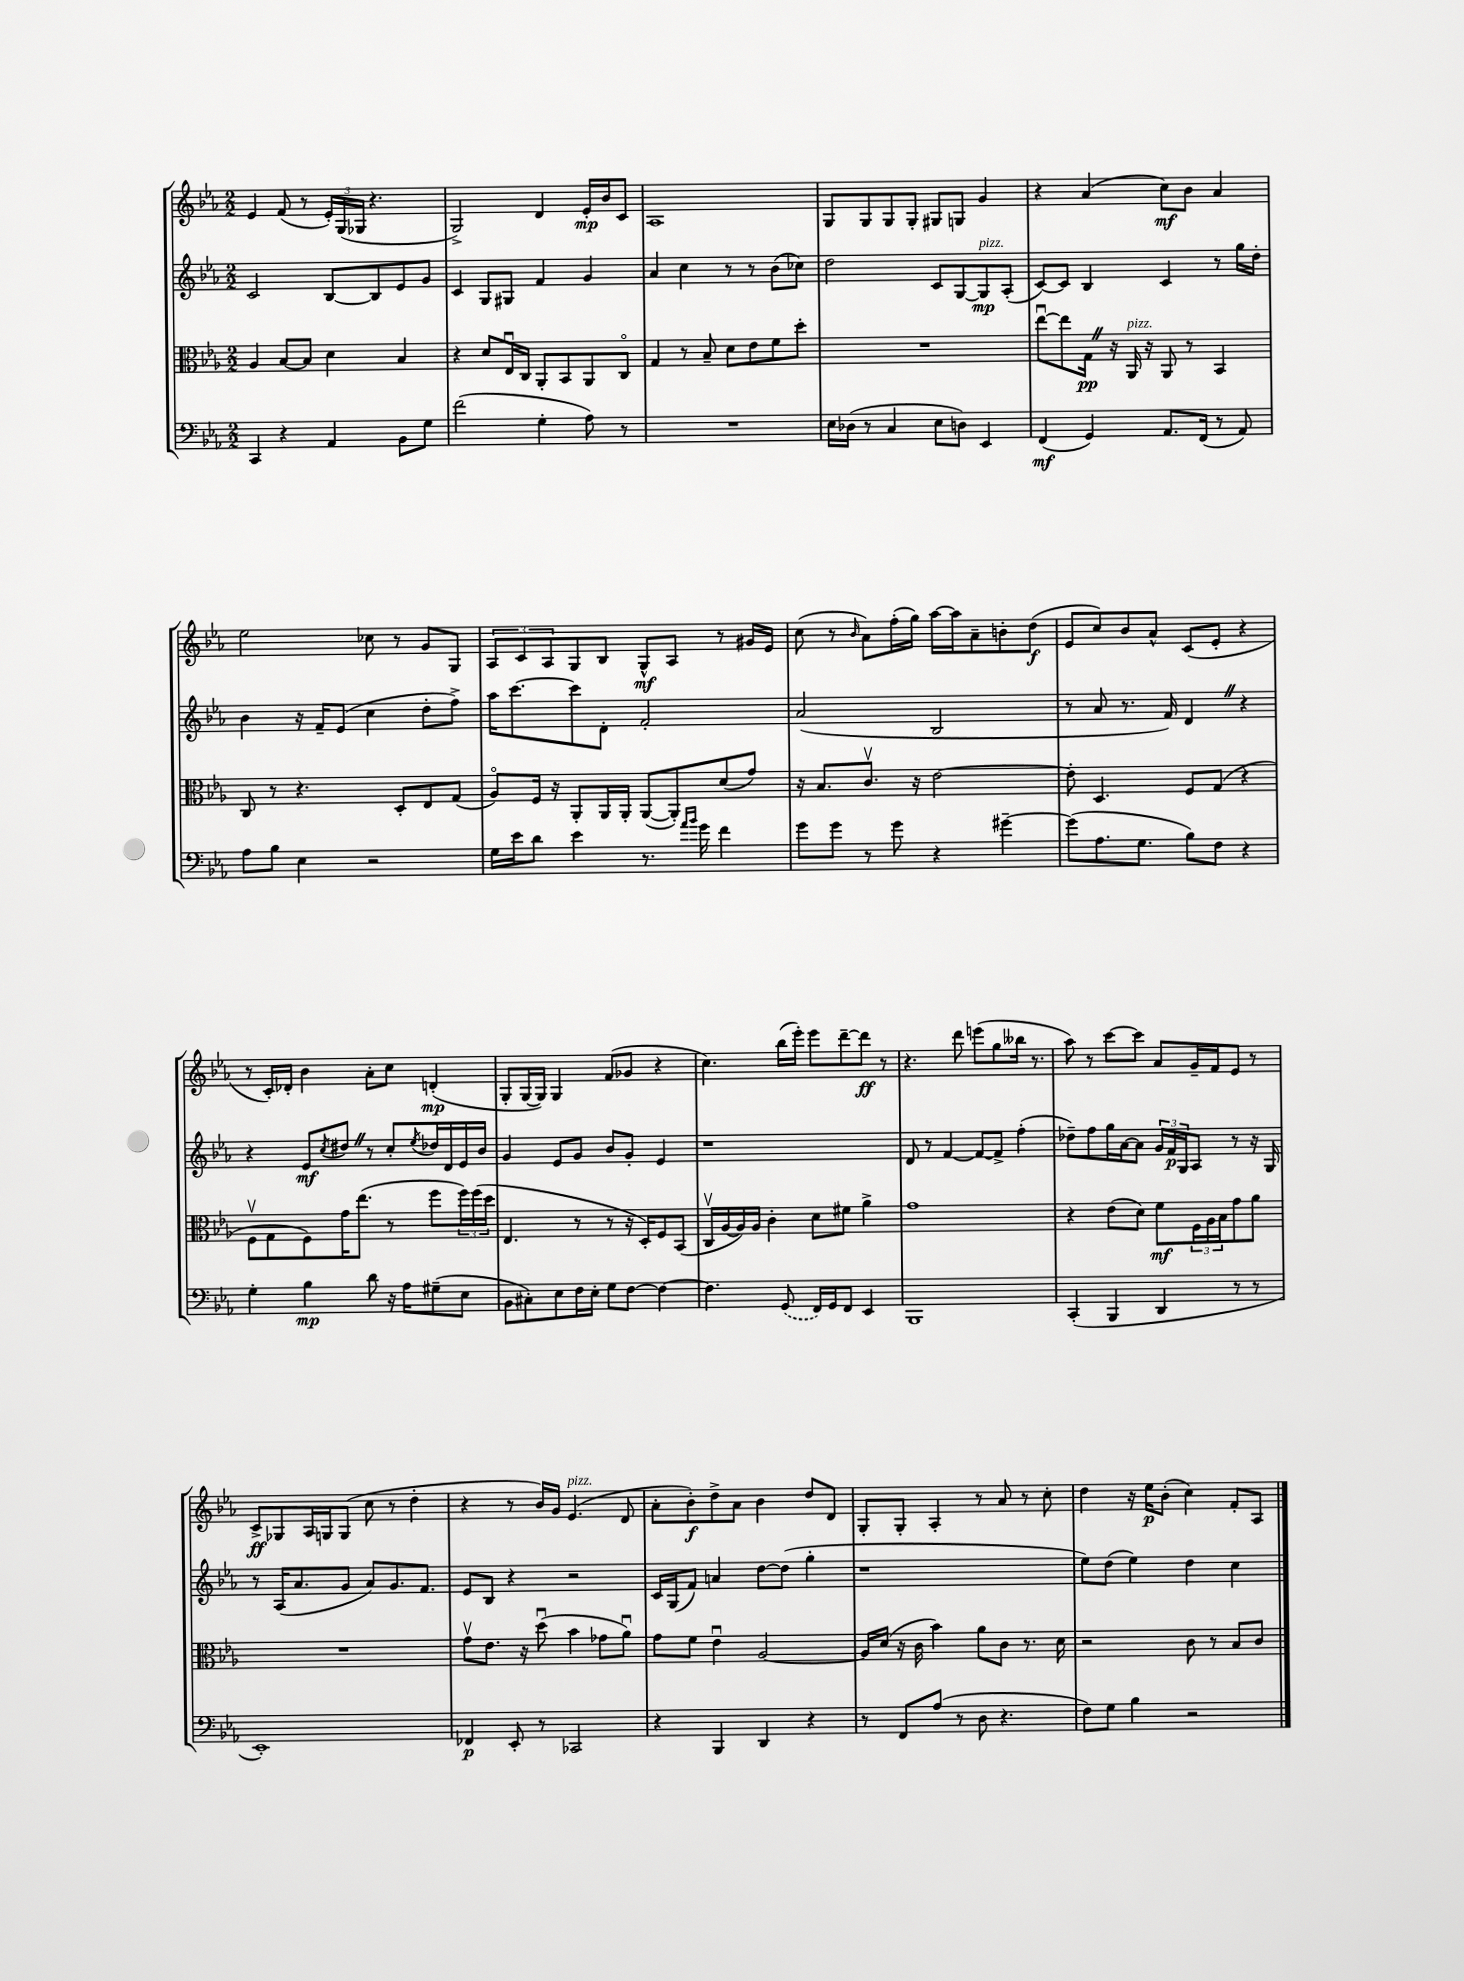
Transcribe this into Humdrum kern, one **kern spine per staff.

**kern	**kern	**kern	**kern
*staff4	*staff3	*staff2	*staff1
*clefF4	*clefC3	*clefG2	*clefG2
*k[b-e-a-]	*k[b-e-a-]	*k[b-e-a-]	*k[b-e-a-]
*M2/2	*M2/2	*M2/2	*M2/2
4CC	4A-	2c	4e-
4r	[8B-	.	(8f
.	8B-]	.	8r
4AA-	4d	[8B-	24e-')
.	.	.	(24G
.	.	.	24G-
.	.	8B-]	4.r
8BB-	4B-	8e-	.
8G	.	8g	.
=	=	=	=
(2f	4r	4c	2G^)
.	8d	8G	.
.	16E-u	8G#	.
.	16C	.	.
4G'	8AA-'	4f	4d
.	8BB-	.	.
8A-)	8AA-	4g	16e-'
.	.	.	16b-
8r	8Co	.	8c
=	=	=	=
1r	4G	4a-	1A-
.	8r	4cc	.
.	8B-~	.	.
.	8d	8r	.
.	8e-	8r	.
.	8f	(8b-	.
.	8dd'	8cc-)	.
=	=	=	=
16E-	1r	2dd	8G
(16D-	.	.	.
8r	.	.	8G
4C	.	.	8G
.	.	.	8G'
8E-	.	8c	8G#
8D)	.	[8G	8G
4EE-	.	8G]	4g
.	.	(8A-'	.
=	=	=	=
(4FF	[8ee-u	[8c)	4r
.	8ee-]	8c]	.
4GG)	16G	4B-	(4a-
.	16r	.	.
.	16AA-	.	.
.	16r	.	.
8.AA-	8AA-	4c	8cc)
.	8r	.	8b-
(16FF	.	.	.
8r	4BB-	8r	4a-
8AA-)	.	16gg	.
.	.	16dd'	.
=	=	=	=
8A-	8C	4b-	2ee-
8B-	8r	.	.
4E-	4.r	16r	.
.	.	16f~	.
.	.	(8e-	.
2r	.	4cc	8cc-
.	8D'	.	8r
.	8E-	8dd'	8g
.	(8G	8ff^)	8G
=	=	=	=
16G	8A-o)	16aa-	12A-
16e-	.	[8.ccc	.
.	.	.	12c
8d	16F	.	.
.	.	.	12A-
.	16r	.	.
4e-	8AA-'	8ccc]	8G
.	16AA-	8d'	8B-
.	16AA-'	.	.
8.r	([8AA-	2f'	8G^^
.	8AA-'])	.	8A-
16qqa-	.	.	.
16qqb-	.	.	.
16g	.	.	.
4f	(8d	.	8r
.	8g)	.	16g#
.	.	.	16e-
=	=	=	=
8g	16r	(2a-	(8cc
.	8.B-	.	.
8g	.	.	8r
.	.	.	16qqb-
8r	8.cv	.	8a-)
8g	.	.	(16ff'
.	16r	.	16gg)
4r	[2e-	2B-	[16aa-
.	.	.	16aa-]
.	.	.	8a-~
[4g#~	.	.	8b'
.	.	.	(8dd
=	=	=	=
(8g#]	8e-']	8r	8e-
8.A-	4.D	8a-	8cc)
.	.	8.r	8b-
8.G	.	.	.
.	.	.	8a-^^
.	.	16f)	.
8B-)	8F	4d	(8c
8F	(8G	.	8e-'
4r	4r	4r	4r
=	=	=	=
4G'	8Fv	4r	8r
.	8G	.	16c')
.	.	.	16d-'
4B-	8F)	8e-	4b-
.	.	8qcc	.
.	16g	8dd#	.
.	(8.ee-	.	.
8d	.	8r	8a-'
16r	8r	8cc'	8cc
16A-	.	.	.
.	.	8qee-	.
(8G#~	8ff	16dd-	(4d'
.	.	16d	.
8E-	24ff)	16e-	.
.	(24ff	.	.
.	.	16b-	.
.	24dd	.	.
=	=	=	=
8BB-	4.E-	4g	8G'
8C#')	.	.	[16G
.	.	.	16G])
8E-	.	8e-	4G
16F	8r	8g	.
16E-'	.	.	.
8G	8r	8b-	(8f
[8F	16r	8g'	8g-
.	16D')	.	.
4F_	8F	4e-	4r
.	(8BB-	.	.
=	=	=	=
4.F]	16Cv	1r	4.cc)
.	[16A-	.	.
.	16A-])	.	.
.	16A-	.	.
.	4c'	.	.
(8GG	.	.	(16bb-
.	.	.	16eee-')
16FF)	8d	.	8eee-
16GG	.	.	.
8FF	8f#	.	[8ddd~
4EE-	4a-^	.	8ddd]
.	.	.	8r
=	=	=	=
1BBB-	1g	8d	4.r
.	.	8r	.
.	.	[4f	.
.	.	.	8ddd
.	.	8f_	(8eee
.	.	8f^]	8gg
.	.	(4ff'	16bb--
.	.	.	8.r
=	=	=	=
(4CC'	4r	8dd-~)	8aa-)
.	.	8ff	8r
4BBB-	(8e-	16gg	[8ccc
.	.	[16a-	.
.	8d)	8a-]	8ccc]
4DD	8f	24g	8a-
.	.	24f	.
.	.	24G	.
.	24F	8A-	16g~
.	24A-	.	.
.	.	.	16f
.	24B-	.	.
8r	8g	8r	8e-
8r	8a-	16r	8r
.	.	16G	.
=	=	=	=
1EE-')	1r	8r	8c^
.	.	(16A-	8G-
.	.	8.a-	.
.	.	.	16A-
.	.	.	16G
.	.	8g	(8G
.	.	8a-)	8cc
.	.	8.g	8r
.	.	.	4dd'
.	.	8.f	.
=	=	=	=
4FF-	8gv	8e-	4r
.	8.e-	8B-	.
8EE-'	.	4r	8r
.	16r	.	.
8r	(8ddu	.	16b-)
.	.	.	16g
2CC-	4b-	2r	(4.e-
.	8g-	.	.
.	8a-u)	.	8d
=	=	=	=
4r	8g	16c	8a-'
.	.	(16G	.
.	8f	8f)	8b-')
4BBB-	4e-u	4a	8dd^
.	.	.	8a-
4DD	[2A-	[8dd	4b-
.	.	(8dd]	.
4r	.	4gg'	8dd
.	.	.	8d
=	=	=	=
8r	16A-]	1r	8G'
.	(16d	.	.
8FF	16r	.	8G'
.	16c	.	.
(8A-	4b-)	.	4A-'
8r	.	.	.
8D	8a-	.	8r
4.r	8c	.	8a-
.	8.r	.	8r
.	.	.	8cc'
.	16d	.	.
=	=	=	=
8F)	2r	8ee-)	4dd
8G	.	(8dd	.
4B-	.	4ee-)	16r
.	.	.	16ee-
.	.	.	(8b-'
2r	8c	4dd	4cc)
.	8r	.	.
.	8B-	4cc	8f'
.	8c	.	8A-
==	==	==	==
*-	*-	*-	*-
